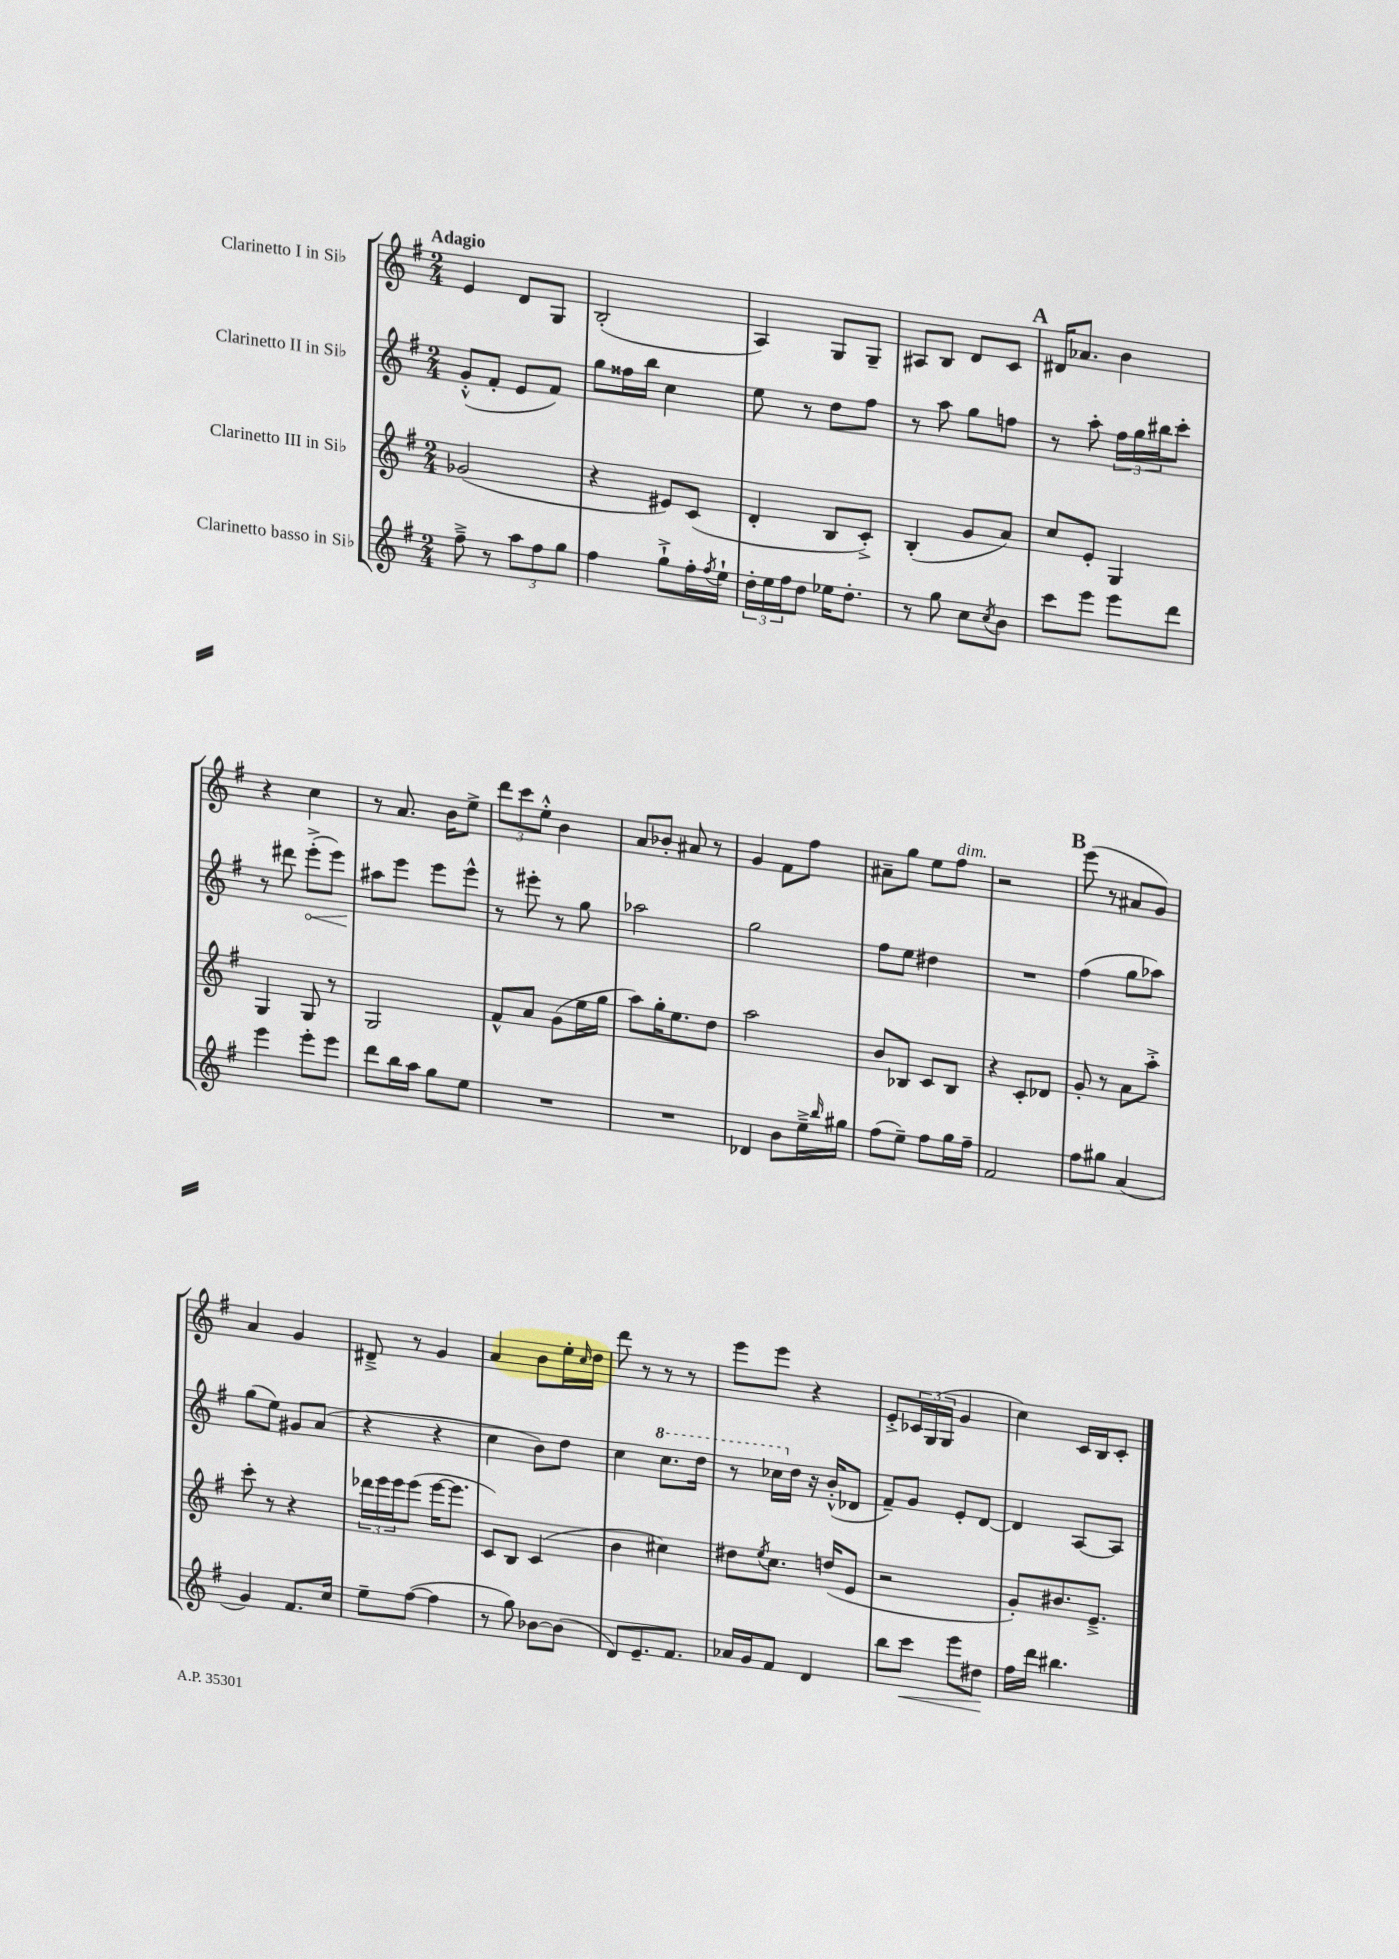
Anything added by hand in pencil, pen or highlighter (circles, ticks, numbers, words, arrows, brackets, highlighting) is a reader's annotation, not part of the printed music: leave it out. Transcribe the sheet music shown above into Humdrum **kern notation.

**kern	**dynam	**kern	**kern	**dynam	**kern
*part4	*part4	*part3	*part2	*part2	*part1
*staff4	*staff4	*staff3	*staff2	*staff2	*staff1
*I"Clarinetto basso in Si♭	*	*I"Clarinetto III in Si♭	*I"Clarinetto II in Si♭	*	*I"Clarinetto I in Si♭
*clefG2	*	*clefG2	*clefG2	*	*clefG2
*k[f#]	*	*k[f#]	*k[f#]	*	*k[f#]
*M2/4	*	*M2/4	*M2/4	*	*M2/4
=1	=1	=1	=1	=1	=1
!	!	!	!	!	!LO:TX:a:B:t=Adagio
8ff#~^\	.	(2g-X/	(8g'^^/L	.	4e/
8r	.	.	8f#'/J	.	.
12aa\L	.	.	8e/L	.	8d/L
12ff#\	.	.	.	.	.
.	.	.	8f#/J)	.	8G/J
12gg\J	.	.	.	.	.
=2	=2	=2	=2	=2	=2
4ff#\	.	4r	8gg\L	.	(2B'/
.	.	.	16ff##X\L	.	.
.	.	.	16bb\JJ	.	.
8gg`^\L	.	8e#X/L)	4cc\	.	.
16ff#'\L	.	(8c/J	.	.	.
8qff#/	.	.	.	.	.
16ee`\JJ	.	.	.	.	.
=3	=3	=3	=3	=3	=3
24dd'\LL	.	4d'/	8ee\	.	4A/)
24ee\	.	.	.	.	.
24ff#\J	.	.	.	.	.
8dd\J	.	.	8r	.	.
16ee-X\KL	.	8B/L	8dd\L	.	8G/L
8.dd'\J	.	.	.	.	.
.	.	8c'^/J)	8ff#\J	.	8G~/J
=4	=4	=4	=4	=4	=4
8r	.	(4B'/	8r	.	8A#X/L
8gg\	.	.	8aa\	.	8B/J
8cc\L	.	8g/L	8gg\L	.	8d/L
8qcc/	.	.	.	.	.
8b\J	.	8a/J)	8ffn\J	.	8c/J
!!LO:REH:place=s1:t=A
=5	=5	=5	=5	=5	=5
8ccc\L	.	8cc/L	8r	.	16d#X/KL
.	.	.	.	.	8.a-X/J
8eee\J	.	8e'/J	8aa'\	.	.
8eee\L	.	4G/	24ff#\LL	.	4b\
.	.	.	24gg\	.	.
.	.	.	24bb#X\J	.	.
8ddd\J	.	.	8ccc'\J	.	.
!!LO:LB:g=z
=6	=6	=6	=6	=6	=6
4eee\	.	4G/	8r	.	4r
.	.	.	8ddd#X\	.	.
!	!	!	!	!LO:HP:b	!
8eee'\L	.	8G/	(8eee'^\L	<	4cc\
8eee\J	.	8r	8eee\J)	.	.
=7	=7	=7	=7	=7	=7
8ddd\L	.	2G/	8aa#X\L	.	8r
16bb\L	.	.	8eee\J	[	8.a/
16aa\JJ	.	.	.	.	.
8gg\L	.	.	8eee\L	.	.
.	.	.	.	.	16b\KL
8ee\J	.	.	8eee^^\J	.	8ee^\J
=8	=8	=8	=8	=8	=8
2r	.	8f#^^/L	8r	.	12ddd\L
.	.	.	.	.	12ccc\
.	.	8a/J	8eee#X'\	.	.
.	.	.	.	.	12ee'^^\J
.	.	(8g\L	8r	.	4b\
.	.	16ee\L	8gg\	.	.
.	.	16gg\JJ	.	.	.
=9	=9	=9	=9	=9	=9
2r	.	8aa\L)	2aa-X\	.	8a/L
.	.	16gg'\K	.	.	8b-X'/J
.	.	8.ee\	.	.	.
.	.	.	.	.	8a#X/
.	.	8dd\J	.	.	8r
=10	=10	=10	=10	=10	=10
4d-X/	.	2aa\	2gg\	.	4g/
8b\L	.	.	.	.	8f#\L
16ee~^\L	.	.	.	.	8ff#\J
16qqbb/	.	.	.	.	.
16gg#X\JJ	.	.	.	.	.
=11	=11	=11	=11	=11	=11
(8ff#\L	.	8b/L	8ff#\L	.	8a#X~\L
8ee~\J)	.	8B-X/J	8ee\J	.	8gg\J
8ff#\L	.	8c/L	4dd#X\	.	8ee\L
!	!	!	!	!	!LO:TX:a:i:t=dim.
16gg\L	.	8B-/J	.	.	8ff#\J
16ff#~\JJ	.	.	.	.	.
=12	=12	=12	=12	=12	=12
2f#/	.	4r	2r	.	2r
.	.	8c'/L	.	.	.
.	.	8d-X/J	.	.	.
!!LO:REH:place=s1:t=B
=13	=13	=13	=13	=13	=13
8ff#\L	.	8g'/	(4ff#\	.	(8eee\
8gg#X\J	.	8r	.	.	8r
(4a/	.	8a\L	8gg\L	.	8a#X/L
.	.	8aa'^\J	8aa-X\J)	.	8g/J)
!!LO:LB:g=z
=14	=14	=14	=14	=14	=14
4g/)	.	8ccc'\	(8gg\L	.	4a/
.	.	8r	8ee\J)	.	.
8.f#/L	.	4r	8g#X/L	.	4g/
.	.	.	(8a/J	.	.
16cc/Jk	.	.	.	.	.
=15	=15	=15	=15	=15	=15
8ee~\L	.	24ddd-X\LL	4r	.	8d#X~^/
.	.	24eee\	.	.	.
.	.	24eee\J	.	.	.
([8ff#\J	.	(8eee\J	.	.	8r
4ff#\]	.	[16eee\KL	4r	.	4g/
.	.	8.eee\J]	.	.	.
=16	=16	=16	=16	=16	=16
8r	.	8c/L)	4cc\	.	4a/
8gg\)	.	8B/J	.	.	.
[8b-X\L	.	(4c/	8b\L)	.	8b\L
(8b-\J]	.	.	8dd\J	.	16ee'\L
.	.	.	.	.	16qqcc/
.	.	.	.	.	16dd\JJ
=17	=17	=17	=17	=17	=17
8d/L)	.	4b\	4cc\	.	8ddd\
8.e~/	.	.	.	.	8r
*	*	*	*8va	*	*
.	.	4cc#X\)	8.ccc\L	.	8r
8.f#/J	.	.	.	.	.
.	.	.	.	.	8r
.	.	.	16ddd\Jk	.	.
=18	=18	=18	=18	=18	=18
16a-X/LL	.	8dd#X\L	8r	.	8eee\L
16g/J	.	.	.	.	.
.	.	8qee/	.	.	.
8f#/J	.	8.cc\J	16ccc-X\LL	.	8eee\J
*	*	*	*X8va	*	*
.	.	.	16dd\JJ	.	.
4d/	.	.	16r	.	4r
.	.	(16ddn/KL	(16b'^^/KL	.	.
.	.	8e/J	8d-X/J	.	.
=19	=19	=19	=19	=19	=19
8bb\L	.	2r	8f#~/L)	.	8e'^/L
!	!LO:HP:b	!	!	!	!
8ccc\J	<	.	8g/J	.	24c-X/L
.	.	.	.	.	(24G/
.	.	.	.	.	24G/JJ
8eee\L	.	.	8e'/L	.	4g/
8dd#X\J	.	.	[8d/J	.	.
.	[	.	.	.	.
=20	=20	=20	=20	=20	=20
16ff#\LL	.	8g'/L)	4d/]	.	4cc\)
16ddd\JJ	.	.	.	.	.
4.bb#X\	.	8.b#X/	.	.	.
.	.	.	[8A/L	.	16c/LL
.	.	8.e~^/J	.	.	16B/J
.	.	.	8A/J]	.	8c'/J
==	==	==	==	==	==
*-	*-	*-	*-	*-	*-
